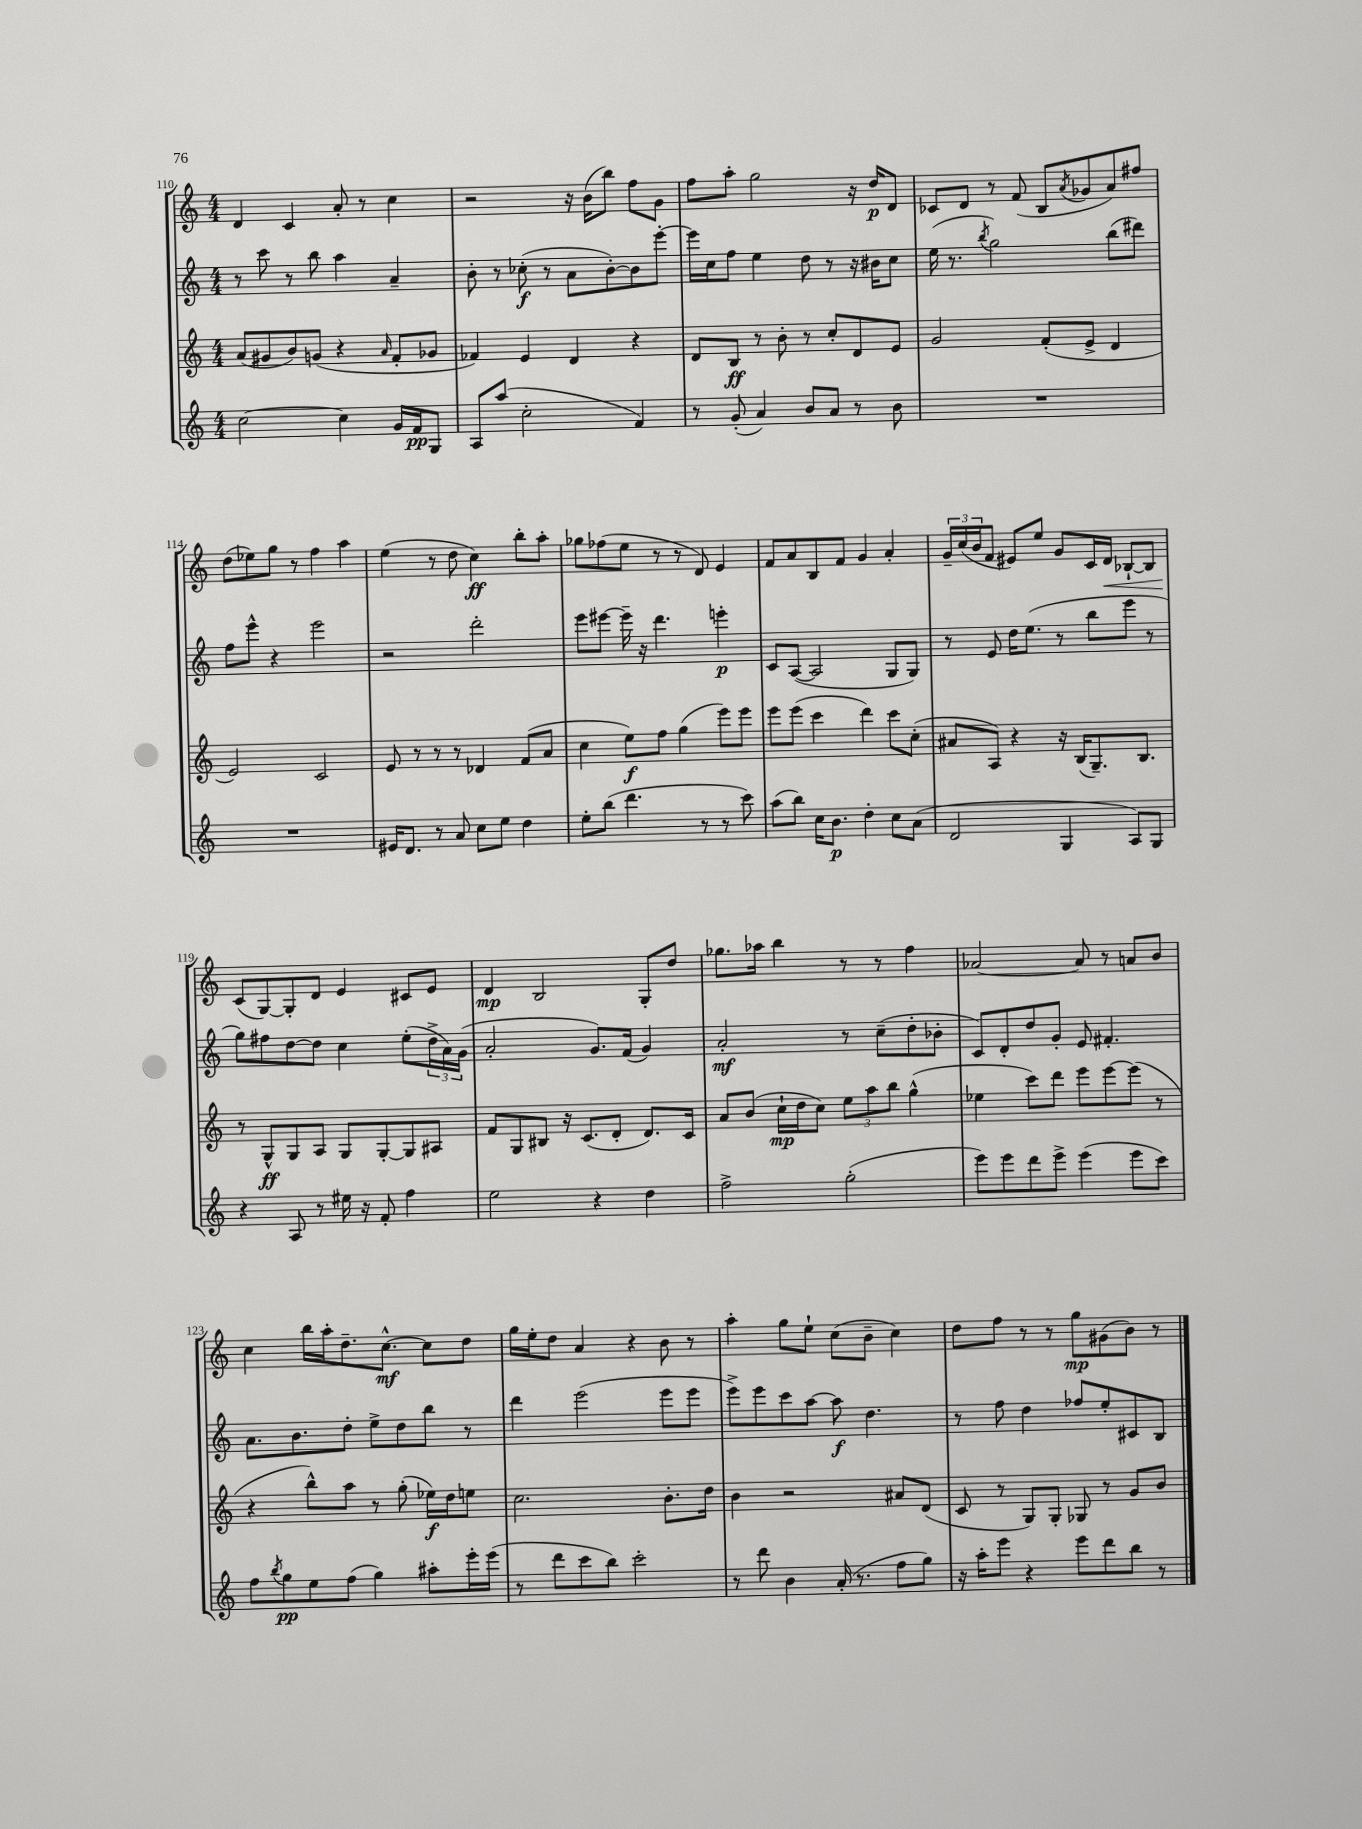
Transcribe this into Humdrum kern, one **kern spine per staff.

**kern	**kern	**kern	**kern
*staff4	*staff3	*staff2	*staff1
*clefG2	*clefG2	*clefG2	*clefG2
*k[]	*k[]	*k[]	*k[]
*M4/4	*M4/4	*M4/4	*M4/4
[2cc	(8a	8r	4d
.	8g#	8ccc	.
.	8b)	8r	4c
.	(8g	8bb	.
4cc]	4r	4aa	8a'
.	.	.	8r
.	16qqa	.	.
16g	8f'	4a~	4cc
16f	.	.	.
8G	8g-	.	.
=	=	=	=
8A	4f-)	8b'	2r
(8aa	.	8r	.
2cc'	4e	(8cc-'	.
.	.	8r	.
.	4d	8a	16r
.	.	.	(16b
.	.	[8b')	8bb)
4f)	4r	8b]	8ff
.	.	[8eee'	8g
=	=	=	=
8r	8d	16eee]	8ff
.	.	16cc	.
(8g'	8B	8ff	8aa'
4a)	8r	4ee	2gg
.	8b'	.	.
8b	8r	8dd	.
8a	8cc'	8r	.
8r	8d	16r	16r
.	.	16b#	16dd
8b	8e	8cc	8d
=	=	=	=
1r	2g	(16ee	8c-
.	.	8.r	.
.	.	.	8d
.	.	8qbb	.
.	.	2gg)	8r
.	.	.	(8f
.	(8f'	.	8B
.	.	.	8qa
.	8e^	.	8g-
.	4d	(8bb	8a)
.	.	8ddd#)	8ff#
=	=	=	=
1r	2e)	8ff	(8dd
.	.	8eee^^	8ee-)
.	.	4r	8gg
.	.	.	8r
.	2c	2eee	4ff
.	.	.	4aa
=	=	=	=
16e#	8e	2r	(4ee
8.d	.	.	.
.	8r	.	.
8r	8r	.	8r
8a	8r	.	8dd
8cc	4d-	2ddd'	4cc)
8ee	.	.	.
4dd	(8f	.	8bb'
.	8a	.	8aa'
=	=	=	=
8ee'	4cc	8eee	8gg-
(8bb	.	[8eee#	(8ff-
4.ddd	8ee)	16eee#~]	8ee
.	.	16r	.
.	8ff	4.ddd	8r
.	(4gg	.	8r
8r	.	.	8d)
8r	8eee)	4eee'	4e
8ccc)	8eee	.	.
=	=	=	=
(8aa	8eee	8c	8f
8bb)	(8eee	([8A	8a
16cc	4ccc	2A]	8B
8.b	.	.	.
.	.	.	8f
4dd'	4ddd)	.	4g
8cc	8ccc	8G	4a'
(8a	(8cc'	8G)	.
=	=	=	=
2d	8a#	8r	24g~
.	.	.	(24cc
.	.	.	24b
.	8A)	8e	8f
.	4r	16dd	8e#)
.	.	(8.ee	.
.	.	.	8ee
4G	16r	8r	8g
.	(16B	.	.
.	8.G~)	8bb	16c
.	.	.	16d
8A)	.	8eee	[8B-`
.	8.B	.	.
8G	.	8r	8B-]
=	=	=	=
4r	8r	8gg)	(8c
.	8G^^	8ff#	[8G)
8A	8G	[8dd	8G']
8r	8A	8dd]	8d
16ee#	8G	4cc	4e
16r	.	.	.
8f'	[8G'	.	.
4ff	8G]	(8ee'	8c#
.	8A#	24dd^	8e
.	.	24a)	.
.	.	(24g	.
=	=	=	=
2ee	8f	2a'	4d
.	8G	.	.
.	8B#	.	2B
.	16r	.	.
.	(8.c	.	.
4r	.	8.g)	.
.	8d'	.	.
.	.	(16f	.
4dd	8.d)	4g)	8G'
.	.	.	8dd
.	16c	.	.
=	=	=	=
2ff^	8a	2a'	8.gg-
.	(8b	.	.
.	.	.	16aa-
.	16cc`	.	4bb
.	16dd	.	.
.	8cc)	.	.
(2gg'	12ee	8r	8r
.	12aa	.	.
.	.	(8cc~	8r
.	12bb	.	.
.	(4gg^^	8dd'	4ff
.	.	8b-'	.
=	=	=	=
8eee)	4ee-	8c)	[2a-
8eee	.	8d'	.
8ddd	8ccc)	8dd	.
8eee^	8ddd	8g'	.
(4eee	8eee	8e	8a-]
.	[8eee	4.f#'	8r
8eee	(8eee]	.	8a
8ccc)	8r	.	8b
=	=	=	=
8ff	4r	8.a	4cc
8qbb	.	.	.
8gg	.	.	.
.	.	8.b	.
8ee	8bb^^)	.	16bb
.	.	.	16aa'
(8ff	8aa	8dd'	8.dd~
4gg)	8r	8ee^	.
.	.	.	[8.cc^^
.	(8gg'	8dd	.
8aa#'	16ee-)	8bb	8cc]
.	16dd	.	.
16eee'	8ee	8r	8dd
(16eee	.	.	.
=	=	=	=
8r	2.cc	4ddd	16gg
.	.	.	16ee'
8ddd	.	.	8dd
8ccc	.	(2eee	4a
8bb)	.	.	.
2ccc'	.	.	4r
.	8.b'	8eee	8b
.	.	8eee	8r
.	16dd	.	.
=	=	=	=
8r	4b	8eee^)	4aa'
8ddd	.	8eee	.
4b	2r	8ccc	8gg
.	.	[8aa	8ee`
(16a'	.	8aa]	(8cc
8.r	.	.	.
.	.	4.dd	8b~
8ff	8a#	.	4cc)
8gg)	(8d	.	.
=	=	=	=
16r	8c	8r	8dd
16aa'	.	.	.
8eee	8r	8ff	8ff
4r	8G)	4dd	8r
.	8G'	.	8r
8eee	8G-	8ff-	8gg
8ddd	8r	8ee'	(8g#
8bb	8g	8c#	8b)
8r	8b	8B	8r
==	==	==	==
*-	*-	*-	*-
